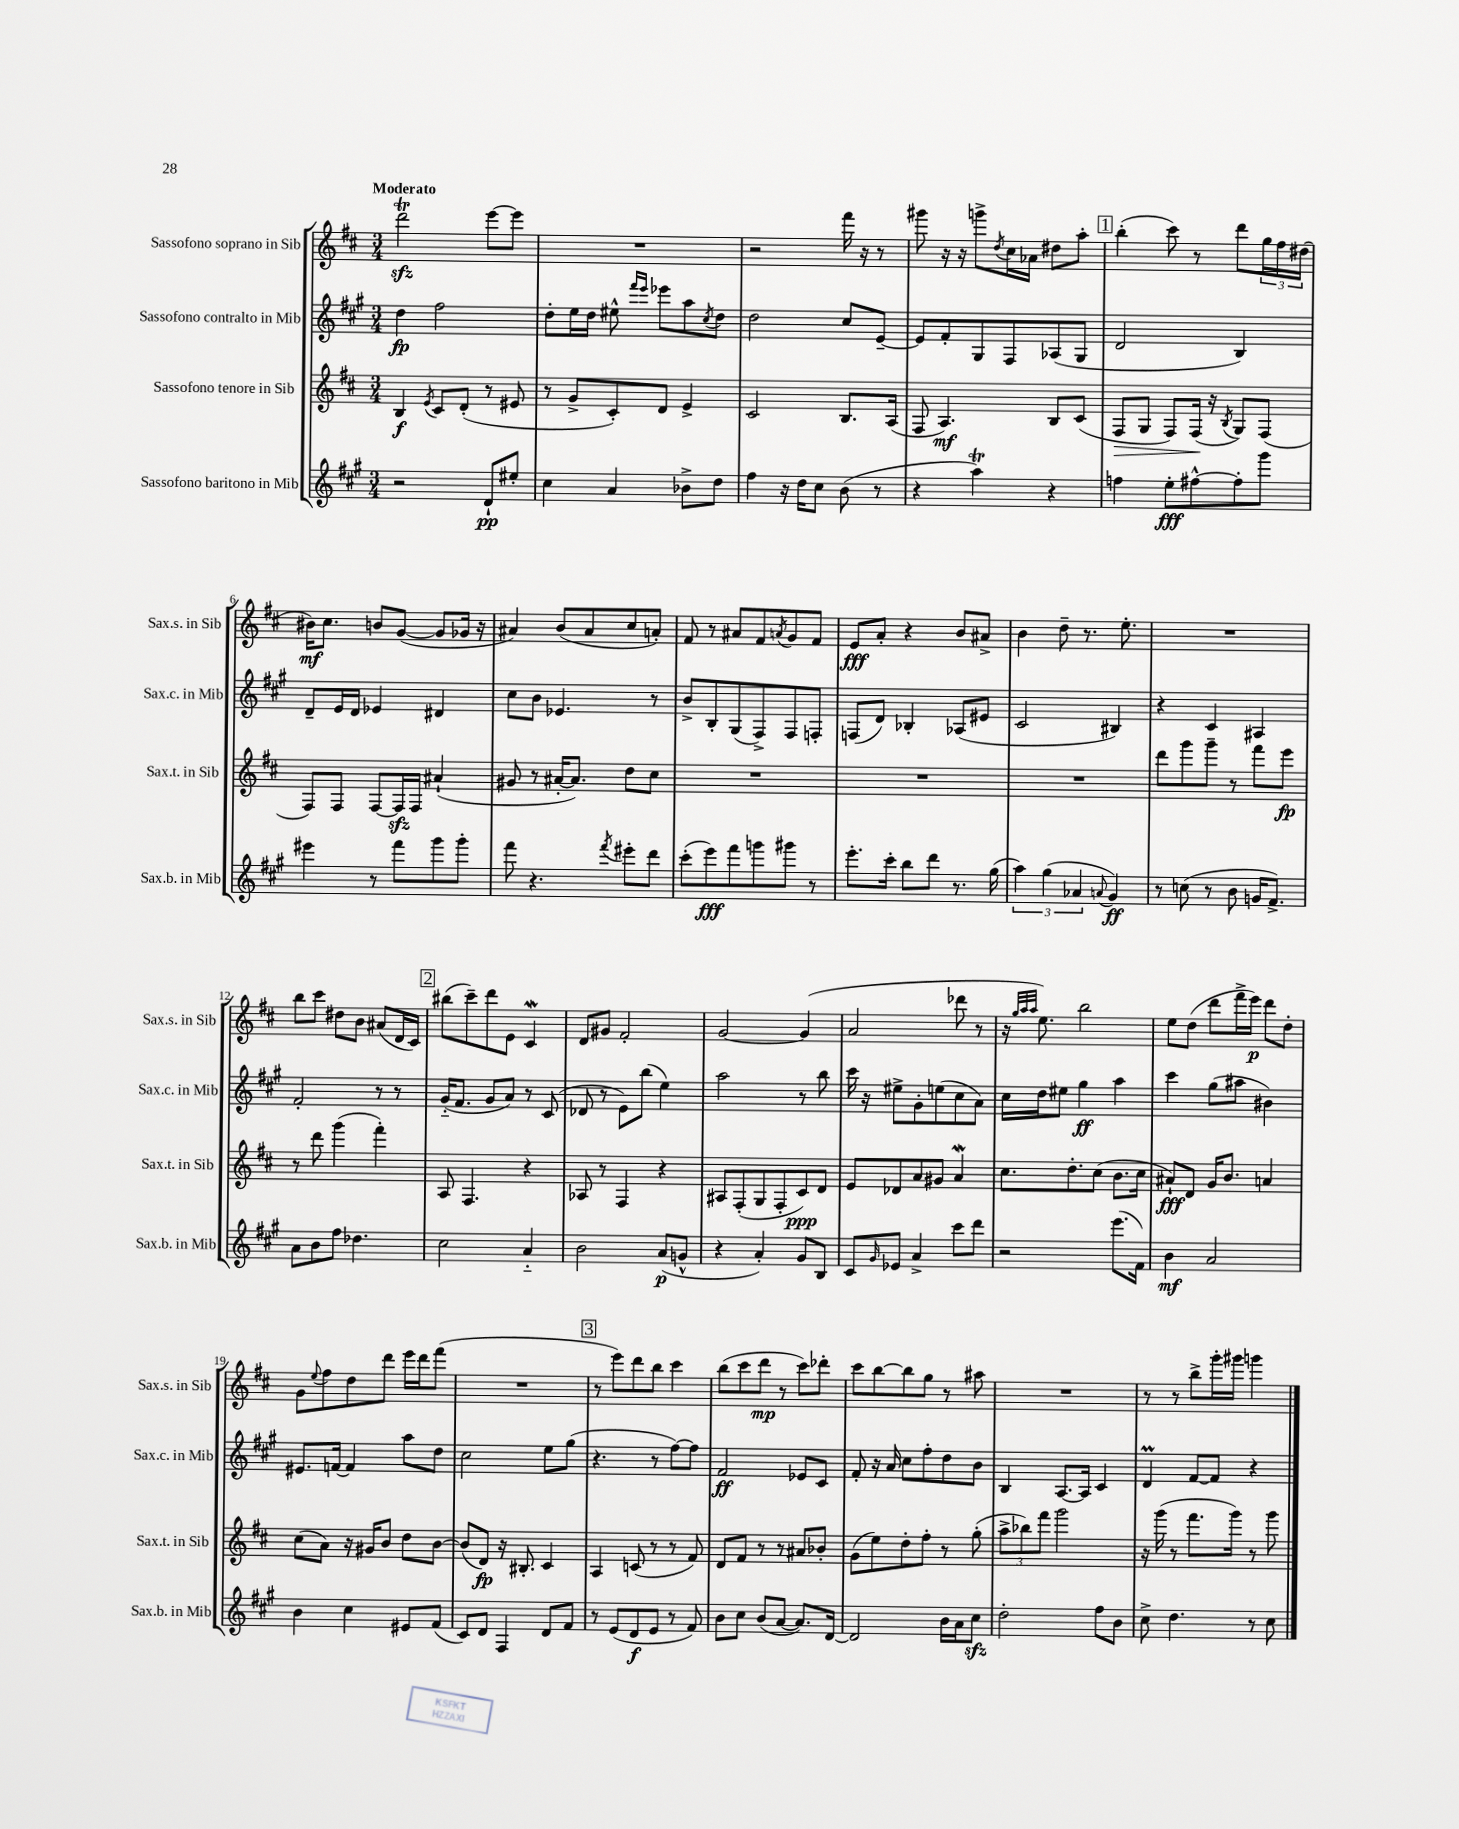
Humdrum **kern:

**kern	**dynam	**kern	**dynam	**kern	**dynam	**kern	**dynam
*part4	*part4	*part3	*part3	*part2	*part2	*part1	*part1
*staff4	*staff4	*staff3	*staff3	*staff2	*staff2	*staff1	*staff1
*I"Sassofono baritono in Mib	*	*I"Sassofono tenore in Sib	*	*I"Sassofono contralto in Mib	*	*I"Sassofono soprano in Sib	*
*I'Sax.b. in Mib	*	*I'Sax.t. in Sib	*	*I'Sax.c. in Mib	*	*I'Sax.s. in Sib	*
*clefG2	*	*clefG2	*	*clefG2	*	*clefG2	*
*k[f#c#g#]	*	*k[f#c#]	*	*k[f#c#g#]	*	*k[f#c#]	*
*M3/4	*	*M3/4	*	*M3/4	*	*M3/4	*
=1	=1	=1	=1	=1	=1	=1	=1
!	!	!	!	!	!	!LO:TX:a:B:t=Moderato	!
2r	.	4B/	f	4dd\	fp	2dddzzT\	.
.	.	8qe/	.	.	.	.	.
.	.	8c#/L	.	2ff#\	.	.	.
.	.	(8d'/J	.	.	.	.	.
8d`/L	pp	8r	.	.	.	[8eee\L	.
8ee#X'/J	.	8e#X/	.	.	.	8eee\J]	.
=2	=2	=2	=2	=2	=2	=2	=2
4cc#\	.	8r	.	8dd'\L	.	2.r	.
.	.	8g^/L	.	16ee\L	.	.	.
.	.	.	.	16dd\JJ	.	.	.
4a/	.	8c#'/)	.	8ee#X^^\	.	.	.
.	.	.	.	16qqfff#/LL	.	.	.
.	.	.	.	16qqeee/JJ	.	.	.
.	.	8d/J	.	8eee-X\L	.	.	.
8b-X^\L	.	4e^/	.	8aa\	.	.	.
.	.	.	.	8qcc#/	.	.	.
8dd\J	.	.	.	8dd\J	.	.	.
=3	=3	=3	=3	=3	=3	=3	=3
4ff#\	.	2c#/	.	2dd\	.	2r	.
16r	.	.	.	.	.	.	.
16dd\KL	.	.	.	.	.	.	.
8cc#\J	.	.	.	.	.	.	.
(8b\	.	8.B/L	.	8cc#/L	.	16fff#\	.
.	.	.	.	.	.	16r	.
8r	.	.	.	[8e~/J	.	8r	.
.	.	(16A/Jk	.	.	.	.	.
=4	=4	=4	=4	=4	=4	=4	=4
4r	.	8F#/	.	8e/L]	.	8ggg#X\	.
.	.	4.A/)	mf	8f#'/	.	16r	.
.	.	.	.	.	.	16r	.
4aaT\)	.	.	.	8G#/	.	8gggn^\L	.
.	.	.	.	.	.	8qdd/	.
.	.	.	.	8F#/	.	16cc#\L	.
.	.	.	.	.	.	16a-X\JJ	.
4r	.	8B/L	.	(8A-X/	.	8dd#X\L	.
.	.	(8c#/J	.	8G#/J	.	8aa'\J	.
!!LO:REH:place=s1:t=1
=5	=5	=5	=5	=5	=5	=5	=5
!	!	!	!LO:HP:b	!	!	!	!
4ffn\	.	8F#/L	>	2d/	.	(4bb'\	.
.	.	8G/J	.	.	.	.	.
8ee'\L	fff	8F#/L)	.	.	.	8ccc#\)	.
[8ff#X^^\	.	(16F#/Jk	.	.	.	8r	.
.	.	16r	]	.	.	.	.
.	.	8qB/	.	.	.	.	.
8ff#'\]	.	8G/L)	.	4B/)	.	8ddd\L	.
8ggg#\J	.	(8F#/J	.	.	.	24gg\L	.
.	.	.	.	.	.	24ff#\	.
.	.	.	.	.	.	(24dd#X\JJ	.
!!LO:LB:g=z
=6	=6	=6	=6	=6	=6	=6	=6
4eee#X\	.	8F#/L)	.	8d~/L	.	16b#X\KL)	mf
.	.	.	.	.	.	8.cc#\J	.
.	.	8F#/J	.	16e/L	.	.	.
.	.	.	.	16d/JJ	.	.	.
8r	.	[8F#/L	.	4e-X/	.	8bn/L	.
8fff#\L	.	16F#zz/L]	.	.	.	([8g/J	.
.	.	16F#/JJ	.	.	.	.	.
8ggg#\	.	(4a#X`/	.	4d#X/	.	8g/L]	.
8ggg#'\J	.	.	.	.	.	16g-X/Jk	.
.	.	.	.	.	.	16r	.
=7	=7	=7	=7	=7	=7	=7	=7
8fff#\	.	8g#X/	.	8cc#\L	.	4a#X/)	.
4.r	.	8r	.	8b\J	.	.	.
.	.	[16a#X'/KL	.	4.e-X/	.	(8b/L	.
.	.	8.a#/J])	.	.	.	.	.
.	.	.	.	.	.	8a#/	.
8qfff#/	.	.	.	.	.	.	.
8eee#X'\L	.	8dd\L	.	.	.	8cc#/	.
8ddd\J	.	8cc#\J	.	8r	.	8an'/J)	.
=8	=8	=8	=8	=8	=8	=8	=8
(8ccc#'\L	.	2.r	.	8b^/L	.	8f#/	.
8eee\)	fff	.	.	8B'/	.	8r	.
8fff#\	.	.	.	(8G#/	.	8a#X/L	.
8gggn\	.	.	.	8F#^/)	.	8f#/	.
.	.	.	.	.	.	8qan/	.
8ggg#X\J	.	.	.	8F#/	.	8g/	.
8r	.	.	.	8Fn'/J	.	8f#/J	.
=9	=9	=9	=9	=9	=9	=9	=9
8.eee'\L	.	2.r	.	(8Fn/L	.	8e/L	fff
.	.	.	.	8d/J)	.	8a'/J	.
16ccc#'\Jk	.	.	.	.	.	.	.
8bb\L	.	.	.	4B-X'/	.	4r	.
8ddd\J	.	.	.	.	.	.	.
8.r	.	.	.	(8A-X/L	.	8b/L	.
.	.	.	.	8e#X/J	.	8a#X^/J	.
(16gg#\	.	.	.	.	.	.	.
=10	=10	=10	=10	=10	=10	=10	=10
6aa\)	.	2.r	.	2c#/	.	4b\	.
(6gg#\	.	.	.	.	.	.	.
.	.	.	.	.	.	8dd~\	.
6a-X/	.	.	.	.	.	.	.
.	.	.	.	.	.	8.r	.
8qqan/	.	.	.	.	.	.	.
4g#/)	ff	.	.	4B#X/)	.	.	.
.	.	.	.	.	.	8.ee'\	.
=11	=11	=11	=11	=11	=11	=11	=11
8r	.	8ddd\L	.	4r	.	2.r	.
(8ccn\	.	8ggg\	.	.	.	.	.
8r	.	8ggg~\J	.	4c#/	.	.	.
8b\	.	8r	.	.	.	.	.
16gn/KL	.	8fff#\L	.	4A#X/	.	.	.
8.f#^/J)	.	.	.	.	.	.	.
.	.	8eee\J	fp	.	.	.	.
!!LO:LB:g=z
=12	=12	=12	=12	=12	=12	=12	=12
8a\L	.	8r	.	2f#'/	.	8bb\L	.
8b\	.	8ddd\	.	.	.	8ccc#\J	.
8ff#\J	.	(4ggg\	.	.	.	8dd#X\L	.
4.dd-X\	.	.	.	.	.	8b\J	.
.	.	4fff#'\)	.	8r	.	(8a#X/L	.
.	.	.	.	8r	.	16d/L	.
.	.	.	.	.	.	16c#/JJ)	.
!!LO:REH:place=s1:t=2
=13	=13	=13	=13	=13	=13	=13	=13
2cc#\	.	8A/	.	(16g#/KL	.	(8bb#X\L	.
.	.	.	.	8.f#/J	.	.	.
.	.	4.F#/	.	.	.	8ccc#~\)	.
.	.	.	.	8g#/L	.	8ddd\	.
.	.	.	.	8a/J)	.	8e\J	.
4a/	.	4r	.	8r	.	4c#W/	.
.	.	.	.	(8c#/	.	.	.
=14	=14	=14	=14	=14	=14	=14	=14
2b\	.	8A-X/	.	8d-X/	.	8d/L	.
.	.	8r	.	8r	.	8g#X/J	.
.	.	4F#/	.	8e\L)	.	2f#'/	.
.	.	.	.	(8bb\J	.	.	.
(8a/L	p	4r	.	4ee\)	.	.	.
8gn^^/J	.	.	.	.	.	.	.
=15	=15	=15	=15	=15	=15	=15	=15
4r	.	8A#X/L	.	2aa\	.	[2g/	.
.	.	(8F#'/	.	.	.	.	.
4a'/)	.	8G/	.	.	.	.	.
.	.	8F#'/	.	.	.	.	.
8g#/L	.	8c#/)	ppp	8r	.	(4g/]	.
8B/J	.	8d/J	.	8bb\	.	.	.
=16	=16	=16	=16	=16	=16	=16	=16
8c#/L	.	8e/L	.	16ccc#\	.	2a/	.
.	.	.	.	16r	.	.	.
16qqg#/	.	.	.	.	.	.	.
8e-X/J	.	8d-X/	.	8ee#X^\L	.	.	.
4a^/	.	8a/	.	8g#'\	.	.	.
.	.	8g#X/J	.	(8een\	.	.	.
8ccc#\L	.	4aW/	.	8cc#\	.	8ddd-X\	.
8ddd\J	.	.	.	8a\J)	.	8r	.
=17	=17	=17	=17	=17	=17	=17	=17
2r	.	8.cc#\L	.	16cc#\LL	.	16r	.
.	.	.	.	.	.	32qqgg/LLL	.
.	.	.	.	.	.	32qqaa/	.
.	.	.	.	.	.	32qqaa/JJJ	.
.	.	.	.	16dd\J	.	8.ee\)	.
.	.	.	.	8ee#X\J	.	.	.
.	.	8.dd'\	.	.	.	.	.
.	.	.	.	4gg#\	ff	2bb\	.
.	.	(8cc#\J	.	.	.	.	.
(8.eee\L	.	8.b\L	.	4aa\	.	.	.
16f#\Jk)	.	16cc#\Jk	.	.	.	.	.
=18	=18	=18	=18	=18	=18	=18	=18
4b\	mf	8a#X`/L)	fff	4ccc#\	.	8ee\L	.
.	.	8d/J	.	.	.	(8dd\J	.
2a/	.	16g/KL	.	(8gg#\L	.	8ddd\L	.
.	.	8.b/J	.	.	.	.	.
.	.	.	.	8aa#X\J	.	16fff#^\L	.
.	.	.	.	.	.	16eee\JJ)	p
.	.	4an/	.	4b#X\)	.	8ddd\L	.
.	.	.	.	.	.	8dd'\J	.
!!LO:LB:g=z
=19	=19	=19	=19	=19	=19	=19	=19
4b\	.	(8cc#\L	.	8.e#X/L	.	8g\L	.
.	.	.	.	.	.	8qqee/	.
.	.	8a\J)	.	.	.	8ff#\	.
.	.	.	.	[16fn/Jk	.	.	.
4cc#\	.	16r	.	4f/]	.	8dd\	.
.	.	16g#X/KL	.	.	.	.	.
.	.	8b/J	.	.	.	8ddd\J	.
8e#X/L	.	8dd\L	.	8aa\L	.	16eee\LL	.
.	.	.	.	.	.	16ddd\J	.
(8f#/J	.	[8b\J	.	8dd\J	.	(8fff#\J	.
=20	=20	=20	=20	=20	=20	=20	=20
8c#/L)	.	(8b/L]	.	2cc#\	.	2.r	.
8d/J	.	8d/J)	fp	.	.	.	.
4F#/	.	16r	.	.	.	.	.
.	.	8.B#X'/	.	.	.	.	.
8d/L	.	4c#/	.	8ee\L	.	.	.
8f#/J	.	.	.	(8gg#\J	.	.	.
!!LO:REH:place=s1:t=3
=21	=21	=21	=21	=21	=21	=21	=21
8r	.	4A/	.	4.r	.	8r	.
(8e/L	.	.	.	.	.	8eee\L)	.
8d/	f	(8cn/	.	.	.	8ddd\	.
8e/J	.	8r	.	8r	.	8bb\J	.
8r	.	8r	.	[8ff#\L)	.	4ccc#\	.
8f#/)	.	8f#/)	.	8ff#\J]	.	.	.
=22	=22	=22	=22	=22	=22	=22	=22
8b\L	.	8d/L	.	2f#/	ff	(8bb\L	.
8cc#\J	.	8f#/J	.	.	.	8ccc#\	.
(8b/L	.	8r	.	.	.	8ddd\J	mp
[8a/J	.	8r	.	.	.	8r	.
8.a/L])	.	8a#X/L	.	8e-X/L	.	8ccc#\L)	.
.	.	8b-X'/J	.	8c#/J	.	8ddd-X'\J	.
[16d/Jk	.	.	.	.	.	.	.
=23	=23	=23	=23	=23	=23	=23	=23
2d/]	.	(8g\L	.	8f#'/	.	8ccc#\L	.
.	.	8ee\)	.	16r	.	[8bb\	.
.	.	.	.	16a/	.	.	.
.	.	8dd'\	.	8cc#\L	.	8bb\]	.
.	.	8ff#'\J	.	8ff#'\	.	8gg\J	.
16b\LL	.	8r	.	8dd\	.	8r	.
16a\J	.	.	.	.	.	.	.
8cc#zz\J	.	(8gg'\	.	8b\J	.	8aa#X\	.
=24	=24	=24	=24	=24	=24	=24	=24
2dd'\	.	12aa^\L	.	4B/	.	2.r	.
.	.	12bb-X\)	.	.	.	.	.
.	.	12fff#\J	.	.	.	.	.
.	.	2ggg\	.	[8.A/L	.	.	.
.	.	.	.	16A/Jk]	.	.	.
8ff#\L	.	.	.	4c#/	.	.	.
8b\J	.	.	.	.	.	.	.
=25	=25	=25	=25	=25	=25	=25	=25
8cc#^\	.	16r	.	4dM/	.	8r	.
.	.	(16ggg\	.	.	.	.	.
4.dd\	.	8r	.	.	.	8r	.
.	.	8.fff#\L	.	[8f#/L	.	8bb^\L	.
.	.	.	.	8f#/J]	.	16ggg'\L	.
.	.	16ggg\Jk)	.	.	.	16ggg#X\JJ	.
8r	.	8r	.	4r	.	4gggn\	.
8cc#\	.	8ggg\	.	.	.	.	.
==	==	==	==	==	==	==	==
*-	*-	*-	*-	*-	*-	*-	*-
